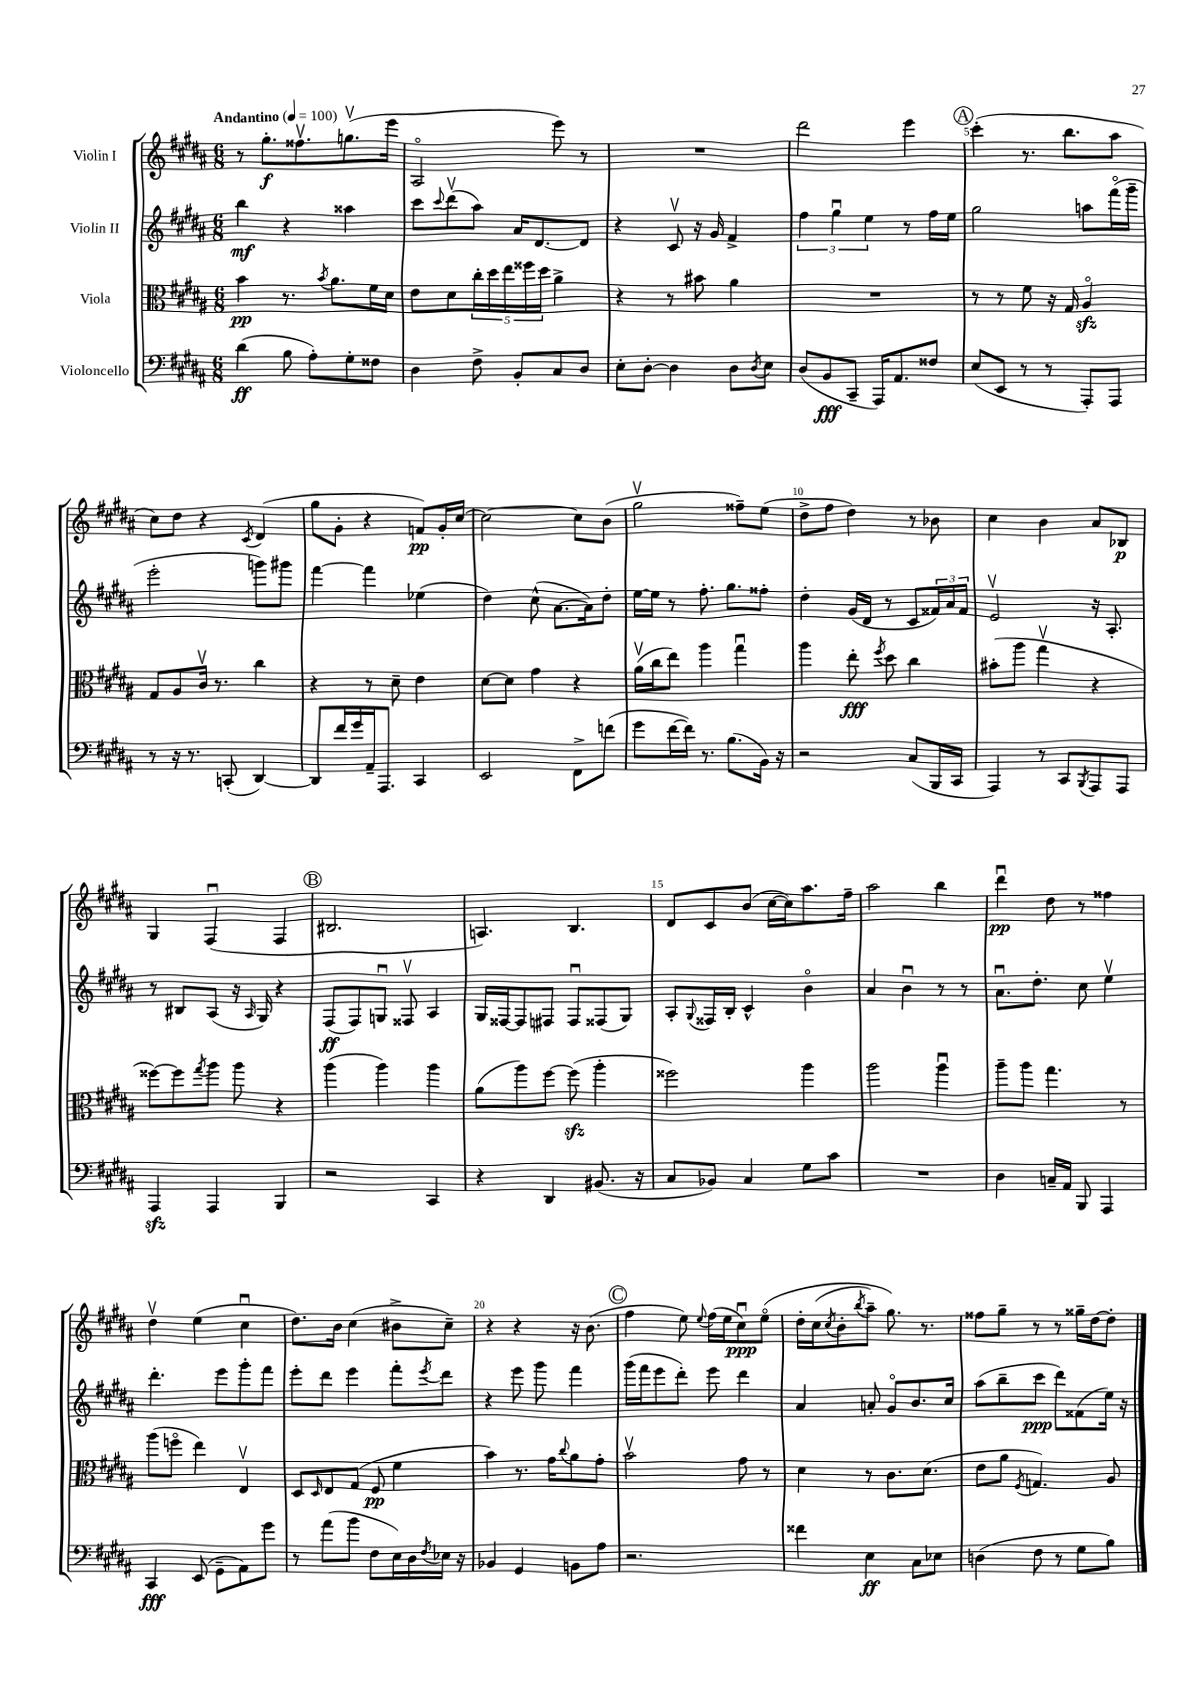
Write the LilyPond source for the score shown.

<<
\new StaffGroup <<
\new Staff = "s0" \with { instrumentName = "Violin I" } {
    \clef treble \key b \major \numericTimeSignature \time 6/8 \tempo "Andantino" 4 = 100
    r8 gis''8.-.\f fisis''8.\upbow g''8.\upbow( e'''16 |
    ais2\flageolet e'''8) r8 |
    R2. |
    dis'''2 e'''4 |
    \mark \markup { \circle "A" } cis'''4-.( r8. b''8. ais''8 |
    cis''8) dis''8 r4 \acciaccatura { cis'8 } dis'4( |
    gis''8 gis'8-. r4 f'8\pp) gis'16-. cis''16~ |
    cis''2~ cis''8 b'8( |
    gis''2\upbow fisis''8--) e''8( |
    dis''8-> fis''8 dis''4) r8 bes'8 |
    cis''4 b'4 ais'8 bes8\p |
    gis4 fis4\downbow( fis4 |
    \mark \markup { \circle "B" } bis2. |
    a4.) b4. |
    dis'8 cis'8 b'8( cis''16~ cis''16) ais''8. fis''16-- |
    ais''2 b''4 |
    dis'''4\downbow\pp dis''8 r8 fisis''4 |
    dis''4\upbow e''4( cis''4\downbow |
    dis''8.) b'16 cis''4( bis'8-> cis''8--) |
    r4 r4 r16 b'8.( |
    \mark \markup { \circle "C" } fis''4 e''8) \appoggiatura { e''8 } fis''16( e''16 cis''8\downbow\ppp) e''8\flageolet\( |
    dis''16-. cis''16( \acciaccatura { cis''8 } b'8-. \acciaccatura { b''8 } ais''8--) gis''8.\) r8. |
    fisis''8 gis''8-- r8 r8 gisis''16-- dis''16~ dis''8-. \bar "|." |
}
\new Staff = "s1" \with { instrumentName = "Violin II" } {
    \clef treble \key b \major \numericTimeSignature \time 6/8
    b''4\mf r4 aisis''4 |
    cis'''8 \appoggiatura { cis'''8 } dis'''8\upbow( ais''8) ais'16 dis'8.~ dis'8 |
    r4 cis'8\upbow r16 gis'16 fis'4-> |
    \tuplet 3/2 { fis''4 gis''4\downbow e''4 } r8 fis''16 e''16 |
    \mark \markup { \circle "A" } gis''2 a''8 fis'''16\flageolet( gis'''16-- |
    e'''2-. g'''8) gis'''8 |
    fis'''4~ fis'''4 ees''4( |
    dis''4) cis''8-^( ais'8.~ ais'16) dis''8-. |
    e''16~ e''16 r8 fis''8.-. gis''8. fisis''8-. |
    dis''4-. gis'16( dis'16 r8 cis'8 \tuplet 3/2 { fisis'16) ais'16 fisis'16 } |
    e'2\upbow r16 ais8.-. |
    r8 bis8 ais8( r16 \grace { ais16 } gis16) r4 |
    \mark \markup { \circle "B" } fis8\ff( fis8) g8\downbow fisis8\upbow ais4 |
    gis16 fisis16~ fisis8 fis8 fis8\downbow fisis8( gis8) |
    ais8-. \appoggiatura { gis8 } fisis16 b16-. cis'4-^ b'4\flageolet |
    ais'4 b'4\downbow r8 r8 |
    ais'8.\downbow dis''8.-. cis''8 e''4\upbow |
    dis'''4.-. e'''8 gis'''8-. fis'''8 |
    e'''8-. dis'''8 e'''4 fis'''8-. \acciaccatura { e'''8 } dis'''8 |
    r4 e'''8 gis'''8 fis'''4 |
    \mark \markup { \circle "C" } gis'''16( fis'''16 e'''8 dis'''8-.) e'''8 dis'''4 |
    ais'4 a'8-. gis'8\flageolet b'8. cis''16 |
    ais''8( b''8-- cis'''8\ppp dis'''8) fisis'8( e''16) r16 \bar "|." |
}
\new Staff = "s2" \with { instrumentName = "Viola" } {
    \clef alto \key b \major \numericTimeSignature \time 6/8
    b'4\pp r8. \acciaccatura { b'8 } ais'8. fis'16 dis'16 |
    e'8 dis'8 \tuplet 5/4 { cis''16-. dis''16 e''16 fisis''16 dis''16 } ais'4-> |
    r4 r8 bis'8 ais'4 |
    R2. |
    \mark \markup { \circle "A" } r8 r8 fis'8 r16 gis16 ais4\flageolet\sfz |
    gis8 ais8 cis'16\upbow r8. cis''4 |
    r4 r8 dis'8-- e'4 |
    dis'8~ dis'8 gis'4 r4 |
    ais'16\upbow( cis''16 e''8) ais''4 gis''4\downbow |
    ais''4 e''8-.\fff \acciaccatura { fis''8 } dis''8 cis''4 |
    bis'8-.( ais''8 gis''4\upbow r4 |
    fisis''8~) fisis''8 \acciaccatura { gis''8 } ais''8 ais''8 r4 |
    \mark \markup { \circle "B" } ais''4( ais''4) ais''4 |
    ais'8( ais''8) fis''8~ fis''8\sfz( ais''4-. |
    fisis''2) ais''4 |
    ais''2 ais''4\downbow |
    ais''8-- ais''8 gis''4. r8 |
    ais''8( f''8\flageolet e''4) e4\upbow |
    dis8 \grace { dis16 } e8 gis8( fis8\pp fis'4 |
    b'4) r8. gis'16 \appoggiatura { cis''8 } ais'8 gis'8-. |
    \mark \markup { \circle "C" } b'2\upbow gis'8 r8 |
    dis'4 r8 cis'8. dis'8.( |
    e'8 ais'8 \acciaccatura { fis8 } g4.) ais8 \bar "|." |
}
\new Staff = "s3" \with { instrumentName = "Violoncello" } {
    \clef bass \key b \major \numericTimeSignature \time 6/8
    dis'4\ff( b8 ais8-.) gis8-. fisis8 |
    dis4 fis8-> b,8-. cis8 dis8 |
    e8-. dis8~-. dis4 dis8 \acciaccatura { dis8 } e8 |
    dis8( b,8\fff cis,8-- ais,,16) ais,8. fisis8 |
    \mark \markup { \circle "A" } e8( e,8 r8 r8 ais,,8-.) ais,,8 |
    r8 r16 r8. c,8-.( dis,4~) |
    dis,8 fis'16 gis'16 ais,16-- ais,,8. cis,4 |
    e,2 fis,8-> f'8( |
    gis'8 fis'16~ fis'16) r8. b8.( b,16) r16 |
    r2 cis8( b,,16 cis,16 |
    ais,,4) r8 cis,8 \acciaccatura { b,,8 } ais,,8 ais,,8 |
    ais,,4\sfz ais,,4 b,,4 |
    \mark \markup { \circle "B" } r2 cis,4 |
    r4 dis,4 bis,8.( r16 |
    cis8 bes,8) cis4 gis8 cis'8 |
    R2. |
    dis4 c16-- ais,16 b,,8 ais,,4 |
    cis,4\fff e,8( gis,8-- ais,8) gis'8 |
    r8 ais'8( b'8 fis8 e16) dis16 \acciaccatura { fis8 } ees16 r16 |
    bes,4 gis,4 b,8 ais8 |
    \mark \markup { \circle "C" } r2. |
    fisis'4 e4\ff cis8 ees8 |
    d4( fis8 r8 gis8 b8) \bar "|." |
}
>>
>>
\layout { \context { \Score \override BarNumber.break-visibility = ##(#f #t #t) barNumberVisibility = #(every-nth-bar-number-visible 5) } }
